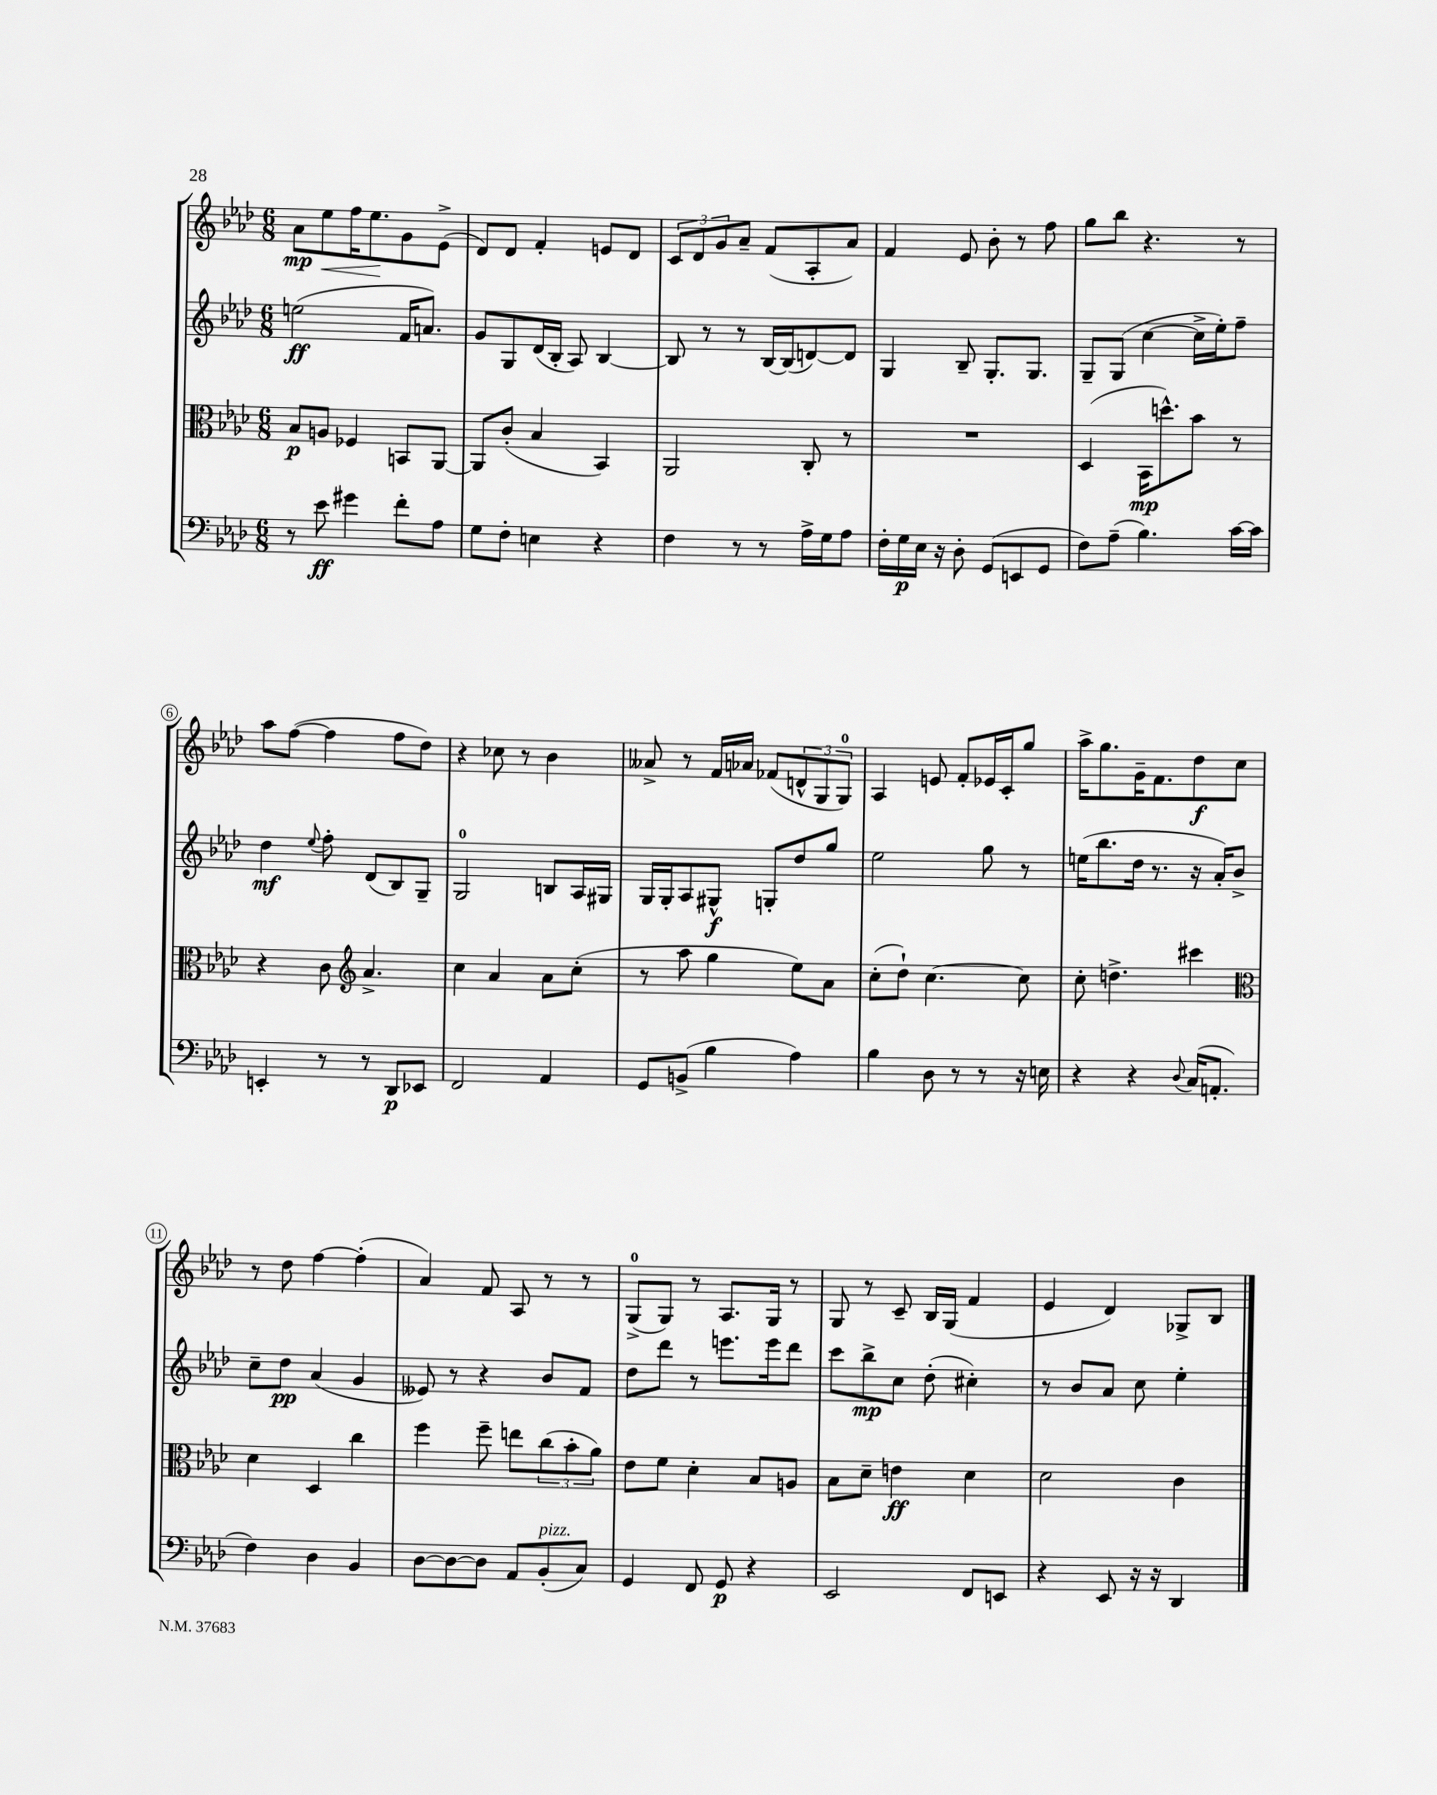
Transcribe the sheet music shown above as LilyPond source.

<<
\new StaffGroup <<
\new Staff = "s0" {
    \clef treble \key aes \major \numericTimeSignature \time 6/8
    aes'8\mp ees''8\< f''16 ees''8.\! g'8 ees'8->( |
    des'8) des'8 f'4-. e'8 des'8 |
    \tuplet 3/2 { c'8 des'8 g'8 } aes'8-- f'8( aes8-. aes'8) |
    f'4 ees'8 bes'8-. r8 f''8 |
    g''8 bes''8 r4. r8 |
    aes''8 f''8~( f''4 f''8 des''8) |
    r4 ces''8 r8 bes'4 |
    aeses'8-> r8 f'16 aes'16 fes'8( \tuplet 3/2 { d'8-^ g8 g8-0) } |
    aes4 e'8 f'8-. ees'16 c'16-. g''8 |
    aes''16-> g''8. g'16-- f'8. des''8\f c''8 |
    r8 des''8 f''4~ f''4-.( |
    aes'4) f'8 aes8 r8 r8 |
    g8-0->( g8) r8 aes8. g16 r8 |
    g8 r8 c'8-- bes16 g16( f'4 |
    ees'4 des'4) ges8-> bes8 \bar "|." |
}
\new Staff = "s1" {
    \clef treble \key aes \major \numericTimeSignature \time 6/8
    e''2\ff( f'16 a'8.) |
    g'8 g8 des'16( bes16-. aes8) bes4~ |
    bes8 r8 r8 bes16~ bes16( d'8~) d'8 |
    g4 bes8-- g8.-. g8. |
    g8-- g8( c''4~ c''16-> ees''16-.) f''8-- |
    des''4\mf \appoggiatura { ees''8 } f''8-. des'8( bes8) g8-- |
    g2-0 b8 aes16 gis16 |
    g16 g16-. aes8 gis8-^\f g8-. des''8 g''8 |
    ees''2 g''8 r8 |
    e''16( bes''8. des''16 r8. r16 aes'16-.) bes'8-> |
    c''8-- des''8\pp aes'4( g'4 |
    eeses'8) r8 r4 bes'8 f'8 |
    des''8 des'''8 r8 e'''8. e'''16 des'''8 |
    c'''8 bes''8->\mp c''8 des''8-.( cis''4-.) |
    r8 bes'8 aes'8 c''8 ees''4-. \bar "|." |
}
\new Staff = "s2" {
    \clef alto \key aes \major \numericTimeSignature \time 6/8
    bes8\p a8 fes4 b,8 aes,8~ |
    aes,8 c'8-.( bes4 bes,4) |
    aes,2 c8-. r8 |
    R2. |
    des4( bes,16\mp d''8.-^) bes'8 r8 |
    r4 c'8 \clef treble aes'4.-> |
    c''4 aes'4 aes'8 c''8-.( |
    r8 aes''8 g''4 ees''8) aes'8 |
    c''8-.( des''8-!) c''4.~ c''8 |
    c''8-. d''4.-> cis'''4 |
    \clef alto des'4 des4 c''4 |
    f''4 f''8-- e''8 \tuplet 3/2 { c''8( bes'8-. aes'8) } |
    ees'8 f'8 des'4-. bes8 a8 |
    bes8 des'8-- e'4\ff des'4 |
    des'2 c'4 \bar "|." |
}
\new Staff = "s3" {
    \clef bass \key aes \major \numericTimeSignature \time 6/8
    r8 ees'8\ff gis'4 f'8-. aes8 |
    g8 f8-. e4 r4 |
    f4 r8 r8 aes16-> g16 aes8 |
    f16-. g16\p ees16 r16 des8-. g,8( e,8 g,8 |
    f8) aes8--( bes4.) c'16~ c'16 |
    e,4-. r8 r8 des,8\p ees,8 |
    f,2 aes,4 |
    g,8 b,8->( bes4 aes4) |
    bes4 des8 r8 r8 r16 e16 |
    r4 r4 \appoggiatura { des8 } c16( a,8.-. |
    f4) des4 bes,4 |
    des8~ des8~ des8 aes,8 bes,8-.^\markup { \italic "pizz." }( c8) |
    g,4 f,8 g,8\p r4 |
    ees,2 f,8 e,8 |
    r4 ees,8 r16 r16 des,4 \bar "|." |
}
>>
>>
\layout { \context { \Score \override BarNumber.stencil = #(make-stencil-circler 0.1 0.3 ly:text-interface::print) } }
